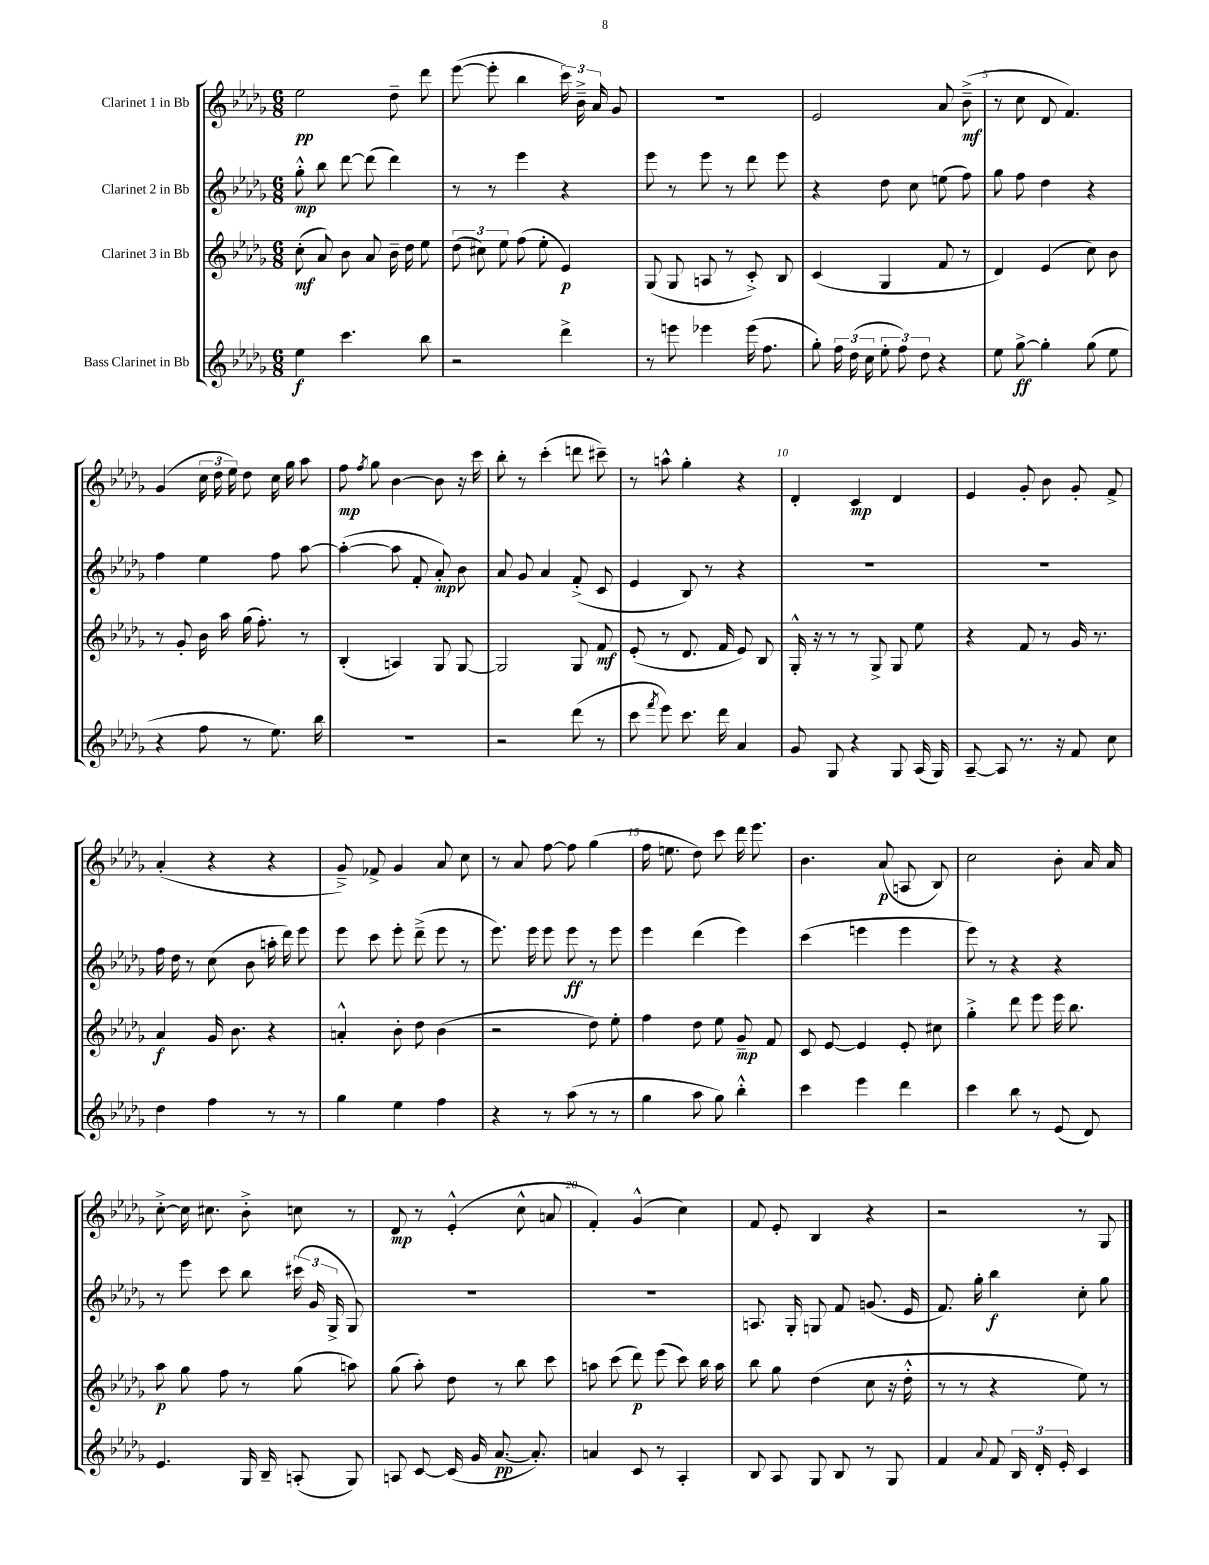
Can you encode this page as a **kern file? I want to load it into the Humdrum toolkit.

**kern	**kern	**kern	**kern
*staff4	*staff3	*staff2	*staff1
*clefG2	*clefG2	*clefG2	*clefG2
*k[b-e-a-d-g-]	*k[b-e-a-d-g-]	*k[b-e-a-d-g-]	*k[b-e-a-d-g-]
*M6/8	*M6/8	*M6/8	*M6/8
4ee-	(8cc'	8gg-'^^	2ee-
.	8a-)	8bb-	.
4.ccc	8b-	[8ddd-	.
.	8a-	(8ddd-]	.
.	16b-~	4ddd-)	8dd-~
.	16dd-	.	.
8bb-	8ee-	.	8ddd-
=	=	=	=
2r	(12dd-	8r	([8eee-
.	12cc#)	.	.
.	.	8r	8eee-']
.	12ee-	.	.
.	(8ff	4eee-	4bb-
.	8ee-'	.	.
4ddd-^	4e-)	4r	24ccc)
.	.	.	24b-~^
.	.	.	24a-
.	.	.	8g-
=	=	=	=
8r	(8G-	8eee-	2.r
8eee	8G-	8r	.
4eee-	8A	8eee-	.
.	8r	8r	.
(16eee-	8c'^)	8ddd-	.
8.ff	.	.	.
.	8B-	8eee-	.
=	=	=	=
8gg-')	(4c	4r	2e-
24ff	.	.	.
(24dd-	.	.	.
24cc	.	.	.
12ee-'	4G-	8dd-	.
12ff)	.	.	.
.	.	8cc	.
12dd-	.	.	.
4r	8f	(8ee	8a-
.	8r	8ff)	(8b-~^
=	=	=	=
8ee-	4d-)	8gg-	8r
[8gg-^	.	8ff	8cc
4gg-']	(4e-	4dd-	8d-
.	.	.	4.f)
(8gg-	8cc)	4r	.
8ee-	8b-	.	.
=	=	=	=
4r	8r	4ff	(4g-
.	8g-'	.	.
8ff	16b-	4ee-	24cc
.	.	.	24dd-
.	16aa-	.	.
.	.	.	24ee-)
8r	(16gg-	.	8dd-
.	8.ff')	.	.
8.ee-)	.	8ff	16cc
.	.	.	16gg-
.	8r	[8aa-	8aa-
16bb-	.	.	.
=	=	=	=
2.r	(4B-'	(4aa-'_	8ff
.	.	.	8qff
.	.	.	8gg-
.	4A)	8aa-]	[4b-
.	.	8f'	.
.	8G-	8a-')	8b-]
.	[8G-	8b-	16r
.	.	.	16ccc
=	=	=	=
2r	2G-]	8a-	8bb-'
.	.	8g-	8r
.	.	4a-	(4ccc'
(8ddd-	8G-	(8f'^	8ddd
8r	8f	8c	8ccc#~)
=	=	=	=
8ccc	(8e-'	4e-	8r
8qfff	.	.	.
8eee-)	8r	.	8aa^^
8.ccc	8.d-	8B-)	4gg-'
.	.	8r	.
16ddd-	16f	.	.
4a-	8e-)	4r	4r
.	8B-	.	.
=	=	=	=
8g-	16G-'^^	2.r	4d-'
.	16r	.	.
8G-	8r	.	.
4r	8r	.	4c
.	8G-^	.	.
8G-	8G-	.	4d-
(16A-	8ee-	.	.
16G-)	.	.	.
=	=	=	=
[8A-~	4r	2.r	4e-
8A-]	.	.	.
8.r	8f	.	8g-'
.	8r	.	8b-
16r	.	.	.
8f	16g-	.	8g-'
.	8.r	.	.
8cc	.	.	8f^
=	=	=	=
4dd-	4a-	16ff	(4a-'
.	.	16dd-	.
.	.	8r	.
4ff	16g-	(8cc	4r
.	8.b-	.	.
.	.	8b-	.
8r	4r	16aa'	4r
.	.	16ddd-)	.
8r	.	8eee-	.
=	=	=	=
4gg-	4a'^^	8eee-	8g-~^)
.	.	8ccc	8f-^
4ee-	8b-'	8eee-'	4g-
.	8dd-	(8ddd-~^	.
4ff	(4b-	8eee-	8a-
.	.	8r	8cc
=	=	=	=
4r	2r	8.eee-)	8r
.	.	.	8a-
.	.	16eee-	.
8r	.	8eee-	[8ff
(8aa-	.	8eee-	8ff]
8r	8dd-)	8r	(4gg-
8r	8ee-'	8eee-	.
=	=	=	=
4gg-	4ff	4eee-	16ff
.	.	.	8.ee
8aa-	8dd-	(4ddd-	8dd-)
8gg-)	8ee-	.	8ccc
4bb-'^^	8g-~	4eee-)	16ddd-
.	.	.	8.eee-
.	8f	.	.
=	=	=	=
4ccc	8c	(4ccc	4.b-
.	[8e-	.	.
4eee-	4e-]	4eee	.
.	.	.	(8a-
4ddd-	8e-'	4eee	8A
.	8cc#	.	8B-)
=	=	=	=
4ccc	4gg-'^	8eee-)	2cc
.	.	8r	.
8bb-	8ddd-	4r	.
8r	8eee-	.	.
(8e-	16eee-	4r	8b-'
.	8.bb-	.	.
8d-)	.	.	16a-
.	.	.	16a-
=	=	=	=
4.e-	8aa-	8r	[8cc'^
.	8gg-	8eee-	16cc]
.	.	.	8.cc#
.	8ff	8ccc	.
16G-	8r	8bb-	8b-'^
16B-~	.	.	.
(8A'	(8gg-	(24ccc#	8cc
.	.	24g-	.
.	.	24G-^	.
8G-)	8aa)	8G-)	8r
=	=	=	=
8A	(8gg-	2.r	8d-
[8c	8aa-')	.	8r
(16c]	8dd-	.	(4e-'^^
16g-	.	.	.
[8.a-	8r	.	.
.	8bb-	.	8cc^^
8.a-'])	.	.	.
.	8ccc	.	8a
=	=	=	=
4a	8aa	2.r	4f')
.	(8ccc	.	.
8c	8ddd-)	.	(4g-^^
8r	(8eee-	.	.
4A-'	8ccc)	.	4cc)
.	16bb-	.	.
.	16aa	.	.
=	=	=	=
8B-	8bb-	8.A	8f
8A-	8gg-	.	8e-'
.	.	16G-'	.
8G-	(4dd-	8G	4B-
8B-	.	8f	.
8r	8cc	(8.g	4r
8G-	16r	.	.
.	16dd-'^^	16e-	.
=	=	=	=
4f	8r	8.f)	2r
.	8r	.	.
.	.	16gg-'	.
8qqa-	.	.	.
8f	4r	4bb-	.
24B-	.	.	.
24d-'	.	.	.
24e-'	.	.	.
4c	8ee-)	8cc'	8r
.	8r	8gg-	8G-
==	==	==	==
*-	*-	*-	*-
